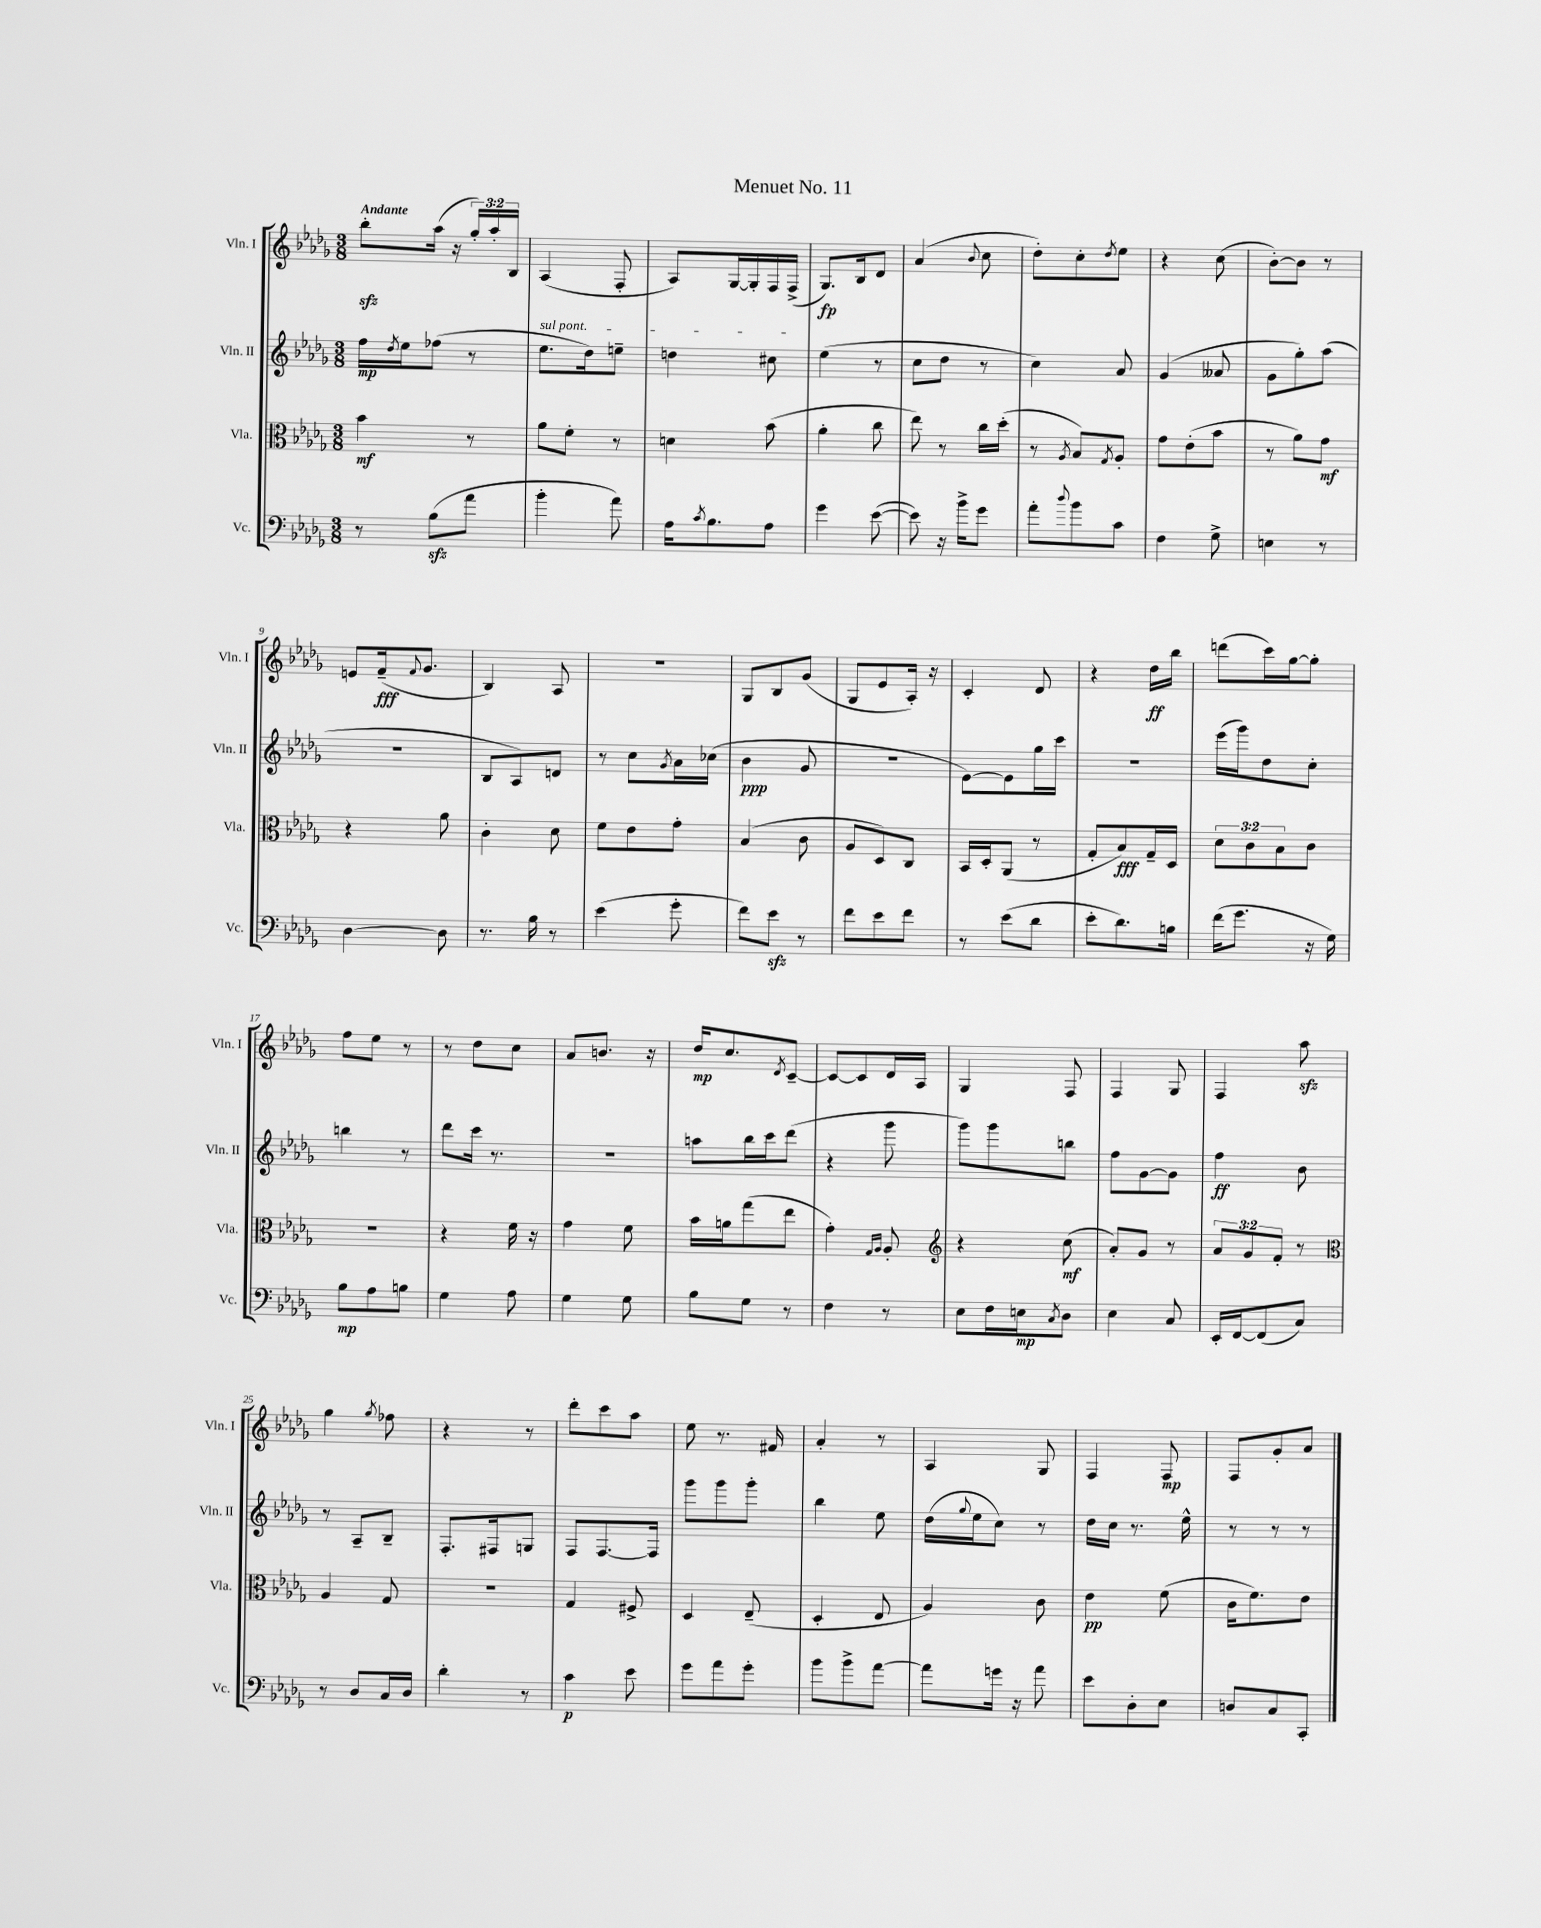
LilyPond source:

\header { title = "Menuet No. 11" }
<<
\new StaffGroup <<
\new Staff = "s0" \with { instrumentName = "Vln. I" shortInstrumentName = "Vln. I" } {
    \clef treble \key des \major \numericTimeSignature \time 3/8 \override Staff.TupletNumber.text = #tuplet-number::calc-fraction-text \tempo "Andante"
    bes''8-.\sfz aes''16( r16 \tuplet 3/2 { ges''16-.) aes''16-. bes16 } |
    aes4( f8-. |
    aes8) ges16~ ges16-. f16 f16->( |
    ges8.\fp) bes16 des'8 |
    aes'4( \appoggiatura { bes'8 } c''8 |
    des''8-.) c''8-. \acciaccatura { des''8 } ees''8 |
    r4 c''8( |
    bes'8~-.) bes'8 r8 |
    e'8 f'16--\fff( \appoggiatura { f'8 } ges'8. |
    bes4) aes8 |
    R4. |
    ges8 bes8 ges'8( |
    ges8 ees'8 aes16-.) r16 |
    c'4-. des'8 |
    r4 des''16\ff bes''16 |
    d'''8( c'''16) ges''16~ ges''8-. |
    f''8 ees''8 r8 |
    r8 des''8 c''8 |
    aes'8 b'8. r16 |
    des''16\mp c''8. \acciaccatura { des'8 } c'8~-- |
    c'8~ c'8 des'16 aes16 |
    ges4 f8 |
    f4 ges8 |
    f4 aes''8\sfz |
    ges''4 \acciaccatura { ges''8 } fes''8 |
    r4 r8 |
    des'''8-. c'''8 aes''8 |
    ees''8 r8. fis'16 |
    aes'4-. r8 |
    aes4 ges8 |
    f4 f8\mp |
    f8 ges'8-. aes'8 \bar "|." |
}
\new Staff = "s1" \with { instrumentName = "Vln. II" shortInstrumentName = "Vln. II" } {
    \clef treble \key des \major \numericTimeSignature \time 3/8
    f''16\mp \acciaccatura { des''8 } ees''16 fes''8( r8 |
    \once \override TextSpanner.bound-details.left.text = \markup { \italic "sul pont." } ees''8.\startTextSpan des''16) e''8-- |
    d''4 cis''8\stopTextSpan |
    ees''4( r8 |
    c''8 des''8 r8 |
    c''4) aes'8 |
    ges'4( aeses'8 |
    ges'8 ges''8-.) aes''8( |
    R4. |
    bes8 aes8) d'8 |
    r8 c''8 \acciaccatura { ges'8 } aes'16 ces''16( |
    bes'4\ppp ges'8 |
    R4. |
    ees'8~) ees'8 ges''16 c'''16 |
    r4. |
    ees'''16( ges'''16) des''8 c''8-. |
    b''4 r8 |
    des'''8 c'''16 r8. |
    R4. |
    a''8 bes''16 c'''16 des'''8( |
    r4 ges'''8 |
    ges'''8) ges'''8 b''8 |
    f''8 ges'8~ ges'8 |
    f''4\ff bes'8 |
    r8 aes8-- bes8-- |
    f8.-. fis16 g8 |
    f8 f8.~ f16 |
    ges'''8 ges'''8 ges'''8-. |
    bes''4 ees''8 |
    des''16( \appoggiatura { ges''8 } ees''16 c''8) r8 |
    des''16 c''16 r8. ees''16-^ |
    r8 r8 r8 \bar "|." |
}
\new Staff = "s2" \with { instrumentName = "Vla." shortInstrumentName = "Vla." } {
    \clef alto \key des \major \numericTimeSignature \time 3/8 \override Staff.TupletNumber.text = #tuplet-number::calc-fraction-text
    bes'4\mf r8 |
    aes'8 f'8-. r8 |
    d'4 bes'8( |
    aes'4-. c''8 |
    ees''8) r8 c''16 des''16-.( |
    r8 \acciaccatura { aes8 } bes8) \acciaccatura { ges8 } aes8-. |
    ges'8 ees'8-.( bes'8 |
    r8 aes'8) ges'8\mf |
    r4 aes'8 |
    c'4-. des'8 |
    f'8 ees'8 ges'8-. |
    bes4( c'8 |
    aes8 des8) c8 |
    bes,16 des16-. aes,8( r8 |
    ges8-. bes8\fff) ges16-- des16 |
    \tuplet 3/2 { des'8 c'8 bes8 } c'8 |
    R4. |
    r4 f'16 r16 |
    ges'4 f'8 |
    bes'16 a'16 ges''8( ees''8 |
    ges'4-.) \grace { ges16 aes16 } aes8-. |
    \clef treble r4 c''8\mf( |
    aes'8-.) ges'8 r8 |
    \tuplet 3/2 { aes'8 ges'8 f'8-. } r8 |
    \clef alto aes4 ges8 |
    R4. |
    ges4 fis8-> |
    des4 ees8--( |
    des4-. ees8 |
    aes4) c'8 |
    ees'4\pp f'8( |
    c'16 f'8.) ees'8 \bar "|." |
}
\new Staff = "s3" \with { instrumentName = "Vc." shortInstrumentName = "Vc." } {
    \clef bass \key des \major \numericTimeSignature \time 3/8
    r8 bes8\sfz( aes'8 |
    bes'4-. aes'8) |
    aes16 \acciaccatura { c'8 } bes8. aes8 |
    ges'4 ees'8~( |
    ees'8) r16 bes'16-> ges'8 |
    aes'8-. \appoggiatura { des''8 } bes'8 c'8 |
    f4 ges8-> |
    e4 r8 |
    des4~ des8 |
    r8. bes16 r8 |
    ees'4( ges'8-. |
    f'8) ees'8\sfz r8 |
    f'8 ees'8 f'8 |
    r8 ees'8( des'8 |
    ees'8-. des'8.) b16 |
    f'16( ges'8. r16 ges16) |
    bes8\mp aes8 b8 |
    ges4 aes8 |
    ges4 ges8 |
    bes8 ges8 r8 |
    f4 r8 |
    ees8 f16 e16\mp \acciaccatura { c8 } des8 |
    ees4 c8 |
    ees,16-. f,16~ f,8( c8) |
    r8 des8 c16 des16 |
    des'4-. r8 |
    c'4\p ees'8 |
    ges'8 aes'8 ges'8-. |
    bes'8 bes'8-> aes'8~ |
    aes'8 g'16 r16 aes'8 |
    ees'8 des8-. ees8 |
    d8 c8 c,8-. \bar "|." |
}
>>
>>
